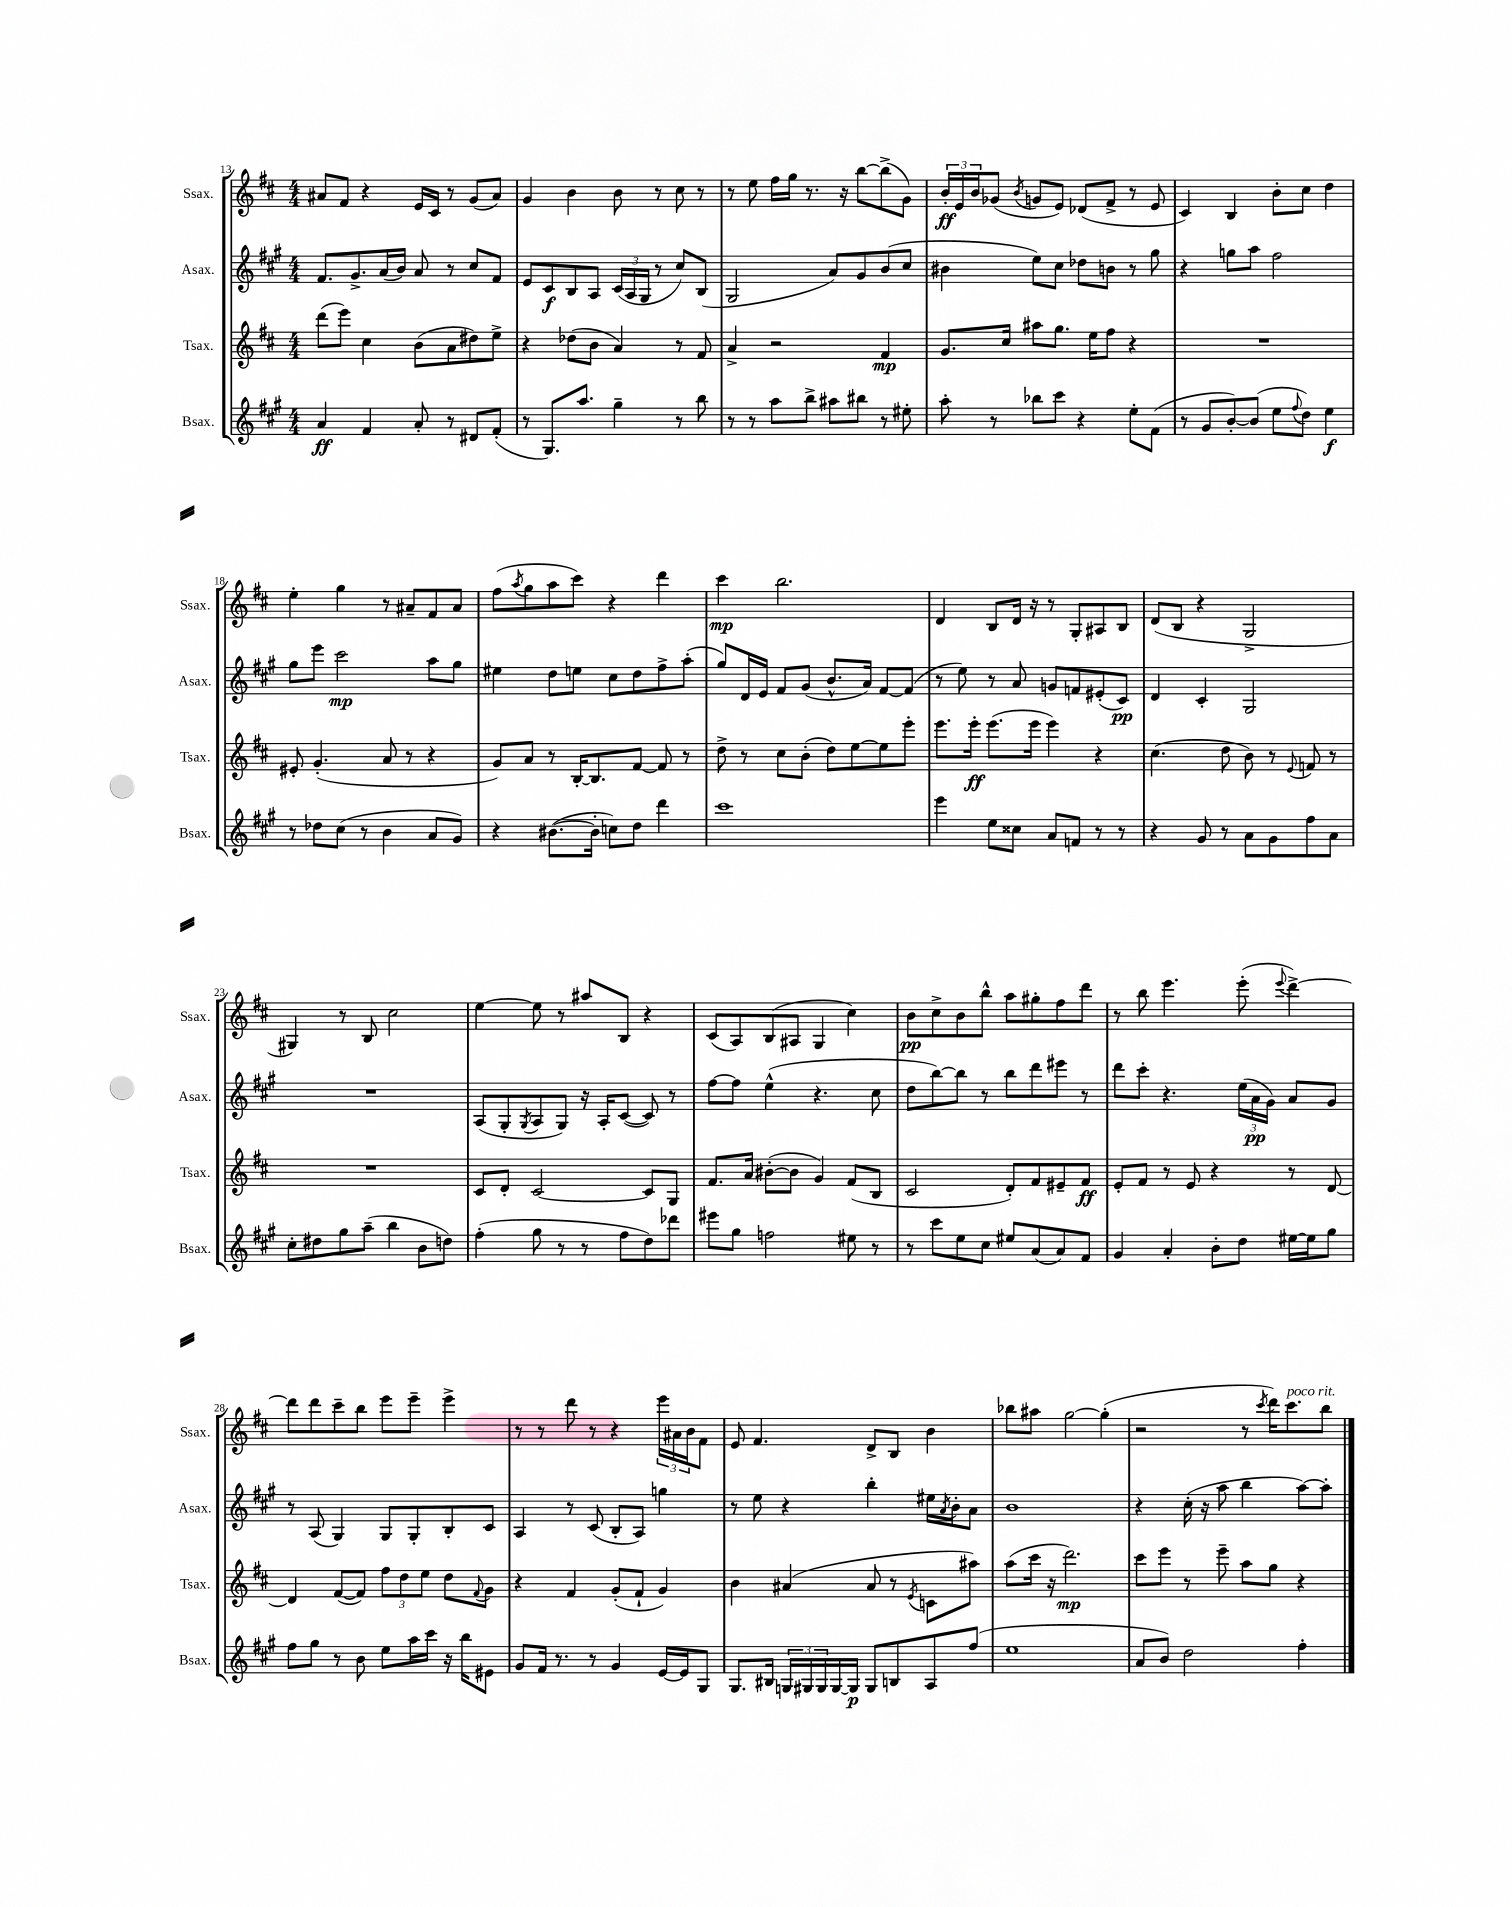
<<
\new StaffGroup <<
\new Staff = "s0" \with { instrumentName = "Ssax." shortInstrumentName = "Ssax." } {
    \clef treble \key d \major \numericTimeSignature \time 4/4
    ais'8 fis'8 r4 e'16 cis'16 r8 g'8( ais'8) |
    g'4 b'4 b'8 r8 cis''8 r8 |
    r8 e''8 fis''16 g''16 r8. r16 b''8~ b''8->( g'8) |
    \tuplet 3/2 { b'16-.\ff e'16 b'16 } ges'8( \acciaccatura { b'8 } g'8 e'8) des'8( fis'8-> r8 e'8 |
    cis'4) b4 b'8-. cis''8 d''4 |
    e''4-. g''4 r8 ais'8-- fis'8 ais'8 |
    fis''8( \acciaccatura { a''8 } g''8 a''8 cis'''8) r4 d'''4 |
    cis'''4\mp b''2. |
    d'4 b8 d'16 r16 r8 g8-. ais8 b8 |
    d'8( b8 r4 g2-> |
    gis4) r8 b8 cis''2 |
    e''4~ e''8 r8 ais''8 b8 r4 |
    cis'8( a8) b8( ais8 g4 cis''4) |
    b'8\pp cis''8-> b'8 b''8-^ a''8 gis''8-. fis''8 d'''8 |
    r8 b''8 e'''4. e'''8-.( \appoggiatura { e'''8 } d'''4~->) |
    d'''8 d'''8 cis'''8-- b''8 e'''8 e'''8-- e'''4-> |
    r8 r8 d'''8 r8 r4 \tuplet 3/2 { e'''16 ais'16 b'16 } fis'8 |
    e'8 fis'4. d'8-> b8 b'4 |
    bes''8 ais''8 g''2~ g''4-.( |
    r2 r8 \acciaccatura { cis'''8 } d'''16) cis'''8.^\markup { \italic "poco rit." } b''8 \bar "|." |
}
\new Staff = "s1" \with { instrumentName = "Asax." shortInstrumentName = "Asax." } {
    \clef treble \key a \major \numericTimeSignature \time 4/4
    fis'8. gis'8.-> a'16( b'16) a'8 r8 cis''8 fis'8 |
    e'8 cis'8\f b8 a8 \tuplet 3/2 { cis'16( a16 gis16 } r8 cis''8) b8( |
    gis2 a'8) gis'8 b'8( cis''8 |
    bis'4 e''8) cis''8 des''8 b'8 r8 gis''8 |
    r4 g''8 a''8 fis''2 |
    gis''8 e'''8 cis'''2\mp a''8 gis''8 |
    eis''4 d''8 e''8 cis''8 d''8 fis''8-> a''8-.( |
    gis''8) d'16 e'16 fis'8 gis'8( b'8.-^ a'16) fis'8~ fis'8( |
    r8 e''8) r8 a'8 g'8 f'8 eis'8-.( cis'8\pp) |
    d'4 cis'4-. gis2 |
    R1 |
    a8( gis8-. \acciaccatura { gis8 } a8 gis8) r16 a16-. cis'8~( cis'8) r8 |
    fis''8~ fis''8 e''4-^( r4. cis''8 |
    d''8 b''8~) b''8 r8 b''8 d'''8 eis'''8 r8 |
    d'''8 cis'''8-. r4. \tuplet 3/2 { e''16( a'16\pp gis'16) } a'8 gis'8 |
    r8 a8( gis4) gis8 gis8-. b8-. cis'8 |
    a4 r8 cis'8( b8-. a8) g''4 |
    r8 e''8 r4 b''4-. eis''16 \acciaccatura { a'8 } b'16-. a'8 |
    b'1 |
    r4 cis''16-.( r16 a''8 b''4 a''8~) a''8-. \bar "|." |
}
\new Staff = "s2" \with { instrumentName = "Tsax." shortInstrumentName = "Tsax." } {
    \clef treble \key d \major \numericTimeSignature \time 4/4
    d'''8( e'''8) cis''4 b'8( a'8 dis''8) e''8-> |
    r4 des''8( b'8 a'4) r8 fis'8 |
    a'4-> r2 fis'4\mp |
    g'8. cis''16 ais''8 g''8. e''16 fis''8 r4 |
    R1 |
    eis'8-. g'4.-.( a'8 r8 r4 |
    g'8) a'8 r8 b16~-. b8. fis'8~ fis'8 r8 |
    d''8-> r8 cis''8 b'8-.( d''8) e''8~ e''8 e'''8-. |
    e'''8. e'''16-.\ff e'''8.( e'''16 e'''4) r4 |
    cis''4.( d''8 b'8) r8 \appoggiatura { e'8 } f'8 r8 |
    R1 |
    cis'8 d'8-. cis'2~ cis'8 g8 |
    fis'8. a'16 bis'8~-.( bis'8 g'4) fis'8( b8 |
    cis'2 d'8-.) fis'8 eis'8-- fis'8\ff |
    e'8-. fis'8 r8 e'8 r4 r8 d'8~ |
    d'4 fis'8~( fis'8) \tuplet 3/2 { fis''8 d''8 e''8 } d''8 \appoggiatura { fis'8 } g'8 |
    r4 fis'4 g'8-.( fis'8-! g'4) |
    b'4 ais'4( ais'8 r8 \acciaccatura { e'8 } c'8 ais''8) |
    a''8( cis'''16 r16 d'''2.\mp) |
    cis'''8 e'''8 r8 e'''8-- a''8 g''8 r4 \bar "|." |
}
\new Staff = "s3" \with { instrumentName = "Bsax." shortInstrumentName = "Bsax." } {
    \clef treble \key a \major \numericTimeSignature \time 4/4
    a'4\ff fis'4 a'8-. r8 dis'8 fis'8-.( |
    r8 gis8.) a''8. gis''4-- r8 b''8 |
    r8 r8 a''8 b''8-> ais''8 bis''8 r8 eis''8-. |
    a''8-. r8 bes''8 cis'''8 r4 e''8-. fis'8( |
    r8 gis'8 b'8~-.) b'8( e''8 \appoggiatura { fis''8 } d''8) e''4\f |
    r8 des''8 cis''8( r8 b'4 a'8 gis'8) |
    r4 bis'8.~( bis'16-. c''8) d''8 d'''4 |
    cis'''1 |
    e'''4 e''8 cisis''8 a'8 f'8 r8 r8 |
    r4 gis'8 r8 a'8 gis'8 fis''8 a'8 |
    cis''8-. dis''8 gis''8 a''8--( b''4 b'8 d''8) |
    fis''4-.( gis''8 r8 r8 fis''8 d''8) des'''8 |
    eis'''8 gis''8 f''2 eis''8 r8 |
    r8 cis'''8 e''8 cis''8 eis''8 a'8( a'8) fis'8 |
    gis'4 a'4-. b'8-. d''8 eis''16~ eis''16 gis''8 |
    fis''8 gis''8 r8 b'8 e''8 a''16 cis'''16 r16 b''16 eis'8 |
    gis'8 fis'16 r8. r8 gis'4 e'16~ e'16 gis8 |
    gis8. bis16 \tuplet 3/2 { g16 gis16 gis16 } gis16~ gis16\p gis8 b8 a8 fis''8( |
    e''1 |
    a'8 b'8) d''2 fis''4-. \bar "|." |
}
>>
>>
\layout { \context { \Score currentBarNumber = #13 } }
